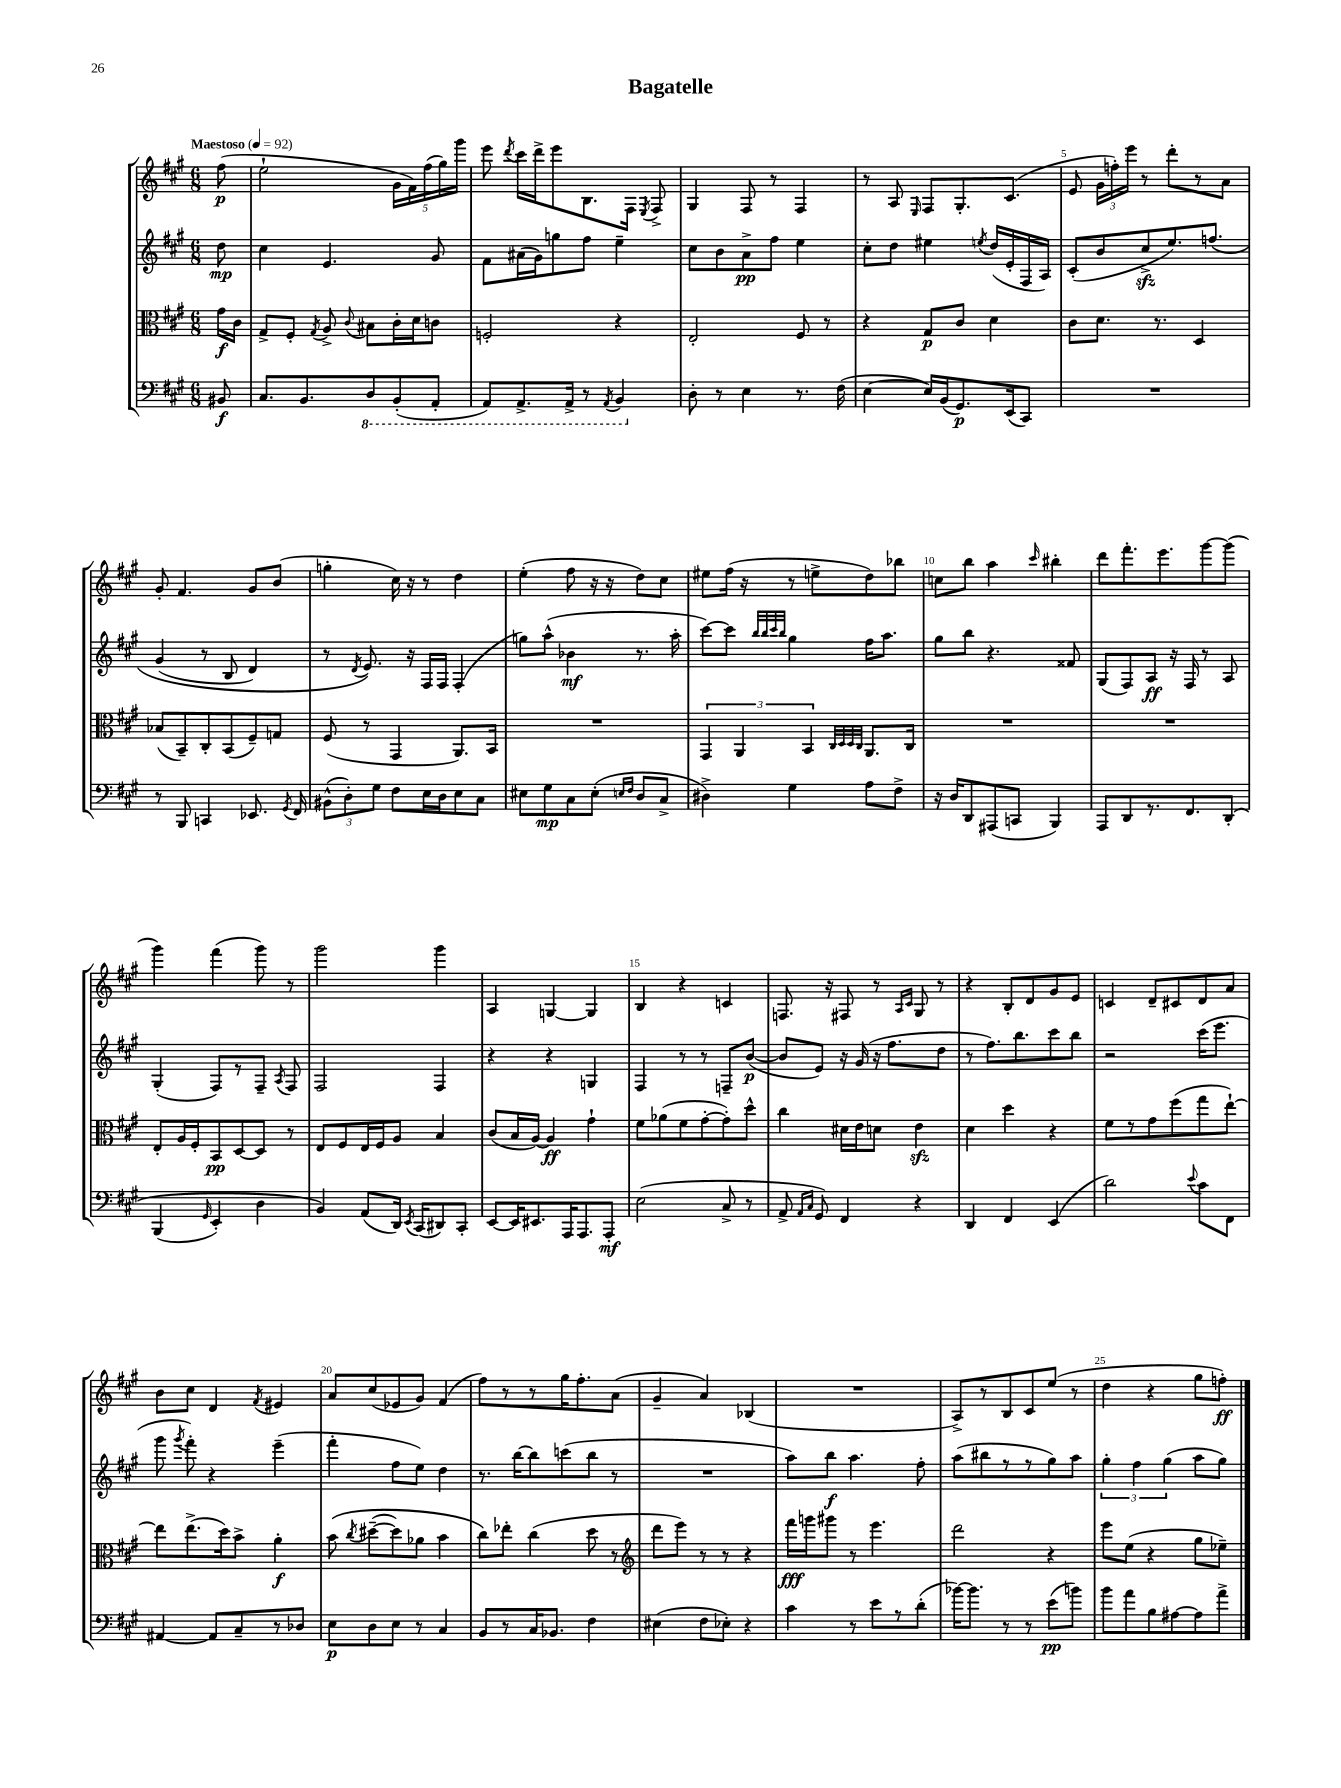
\header { title = "Bagatelle" }
<<
\new StaffGroup <<
\new Staff = "s0" {
    \clef treble \key a \major \numericTimeSignature \time 6/8 \partial 8 \tempo "Maestoso" 4 = 92
    \autoBeamOff fis''8\p( |
    e''2-! \tuplet 5/4 { gis'16[ fis'16) fis''16( gis''16) gis'''16] } |
    e'''8 \acciaccatura { d'''8 } cis'''16[ d'''16-> e'''8 b8. fis16] \acciaccatura { e8 } fis8-> |
    gis4 fis8 r8 fis4 |
    r8 a8 \grace { e16 } fis8[ gis8.-. cis'8.]( |
    e'8 \tuplet 3/2 { gis'16[ f''16-.) e'''16] } r8 d'''8[-. r8 a'8] |
    gis'8-. fis'4. gis'8[ b'8]( |
    g''4-. cis''16) r16 r8 d''4 |
    e''4-.( fis''8 r16 r16 d''8[) cis''8] |
    eis''8[ fis''16]( r16 r8 e''8[-> d''8) bes''8] |
    c''8[ b''8] a''4 \grace { cis'''16 } bis''4-. |
    d'''8[ fis'''8.-. e'''8. gis'''8~ gis'''8]( |
    gis'''4) fis'''4( gis'''8) r8 |
    gis'''2 gis'''4 |
    a4 g4~ g4 |
    b4 r4 c'4 |
    f8. r16 fis8 r8 \grace { a16[ cis'16] } gis8 r8 |
    r4 b8[-. d'8 gis'8 e'8] |
    c'4 d'8[-- cis'8 d'8 a'8] |
    b'8[ cis''8] d'4 \acciaccatura { fis'8 } eis'4 |
    a'8[ cis''8( ees'8 gis'8]) fis'4( |
    fis''8[) r8 r8 gis''16 fis''8.-. a'8]( |
    gis'4-- a'4) bes4( |
    R2. |
    a8[->) r8 b8 cis'8 e''8]( r8 |
    d''4 r4 gis''8[ f''8]-.\ff) \bar "|." |
}
\new Staff = "s1" {
    \clef treble \key a \major \numericTimeSignature \time 6/8 \partial 8
    \autoBeamOff d''8\mp |
    cis''4 e'4. gis'8 |
    fis'8[ ais'16( gis'16) g''8 fis''8] e''4-- |
    cis''8[ b'8 a'8->\pp fis''8] e''4 |
    cis''8[-. d''8] eis''4 \acciaccatura { e''8 } d''16[( e'16-. fis16 a16]) |
    cis'8[-.( b'8 cis''8->\sfz e''8.) f''8.]\( |
    gis'4( r8 b8 d'4) |
    r8 \acciaccatura { d'8 } e'8.\) r16 fis16[ fis16] fis4-.( |
    g''8[) a''8]-^( bes'4\mf r8. a''16-. |
    cis'''8[~) cis'''8] \grace { b''32[ b''32 cis'''32 b''32] } gis''4 fis''16[ a''8.] |
    gis''8[ b''8] r4. fisis'8 |
    gis8[( fis8) a8]\ff r16 fis16 r8 a8 |
    gis4-.( fis8[) r8 fis8]-- \acciaccatura { a8 } fis8 |
    fis2 fis4 |
    r4 r4 g4 |
    fis4 r8 r8 f8[-- b'8]~\p( |
    b'8[ e'8]) r16 gis'16( r16 fis''8.[ d''8] |
    r8 fis''8.[) b''8. cis'''8 b''8] |
    r2 cis'''16[( e'''8.] |
    gis'''8 \acciaccatura { gis'''8 } fis'''8-.) r4 e'''4--( |
    fis'''4-. fis''8[ e''8]) d''4 |
    r8. b''16[~ b''8 c'''8( b''8] r8 |
    R2. |
    a''8[) b''8]\f a''4. fis''8-. |
    a''8[( bis''8 r8 r8 gis''8) a''8] |
    \tuplet 3/2 { gis''4-. fis''4 gis''4( } a''8[ gis''8]) \bar "|." |
}
\new Staff = "s2" {
    \clef alto \key a \major \numericTimeSignature \time 6/8 \partial 8
    \autoBeamOff gis'16[\f cis'16] |
    gis8[-> fis8]-. \acciaccatura { gis8 } a8-> \appoggiatura { cis'8 } bis8[ cis'16-. d'16 c'8] |
    f2-. r4 |
    e2-. fis8 r8 |
    r4 gis8[\p cis'8] d'4 |
    cis'8[ d'8.] r8. d4 |
    bes8[( b,8--) cis8-. b,8( fis8--) g8] |
    fis8( r8 gis,4 a,8.[) b,16] |
    R2. |
    \tuplet 3/2 { gis,4 a,4 b,4 } \grace { cis32[ d32 d32 cis32] } a,8.[ cis16] |
    R2. |
    R2. |
    e8[-. a16 fis16-. b,8\pp d8~ d8] r8 |
    e8[ fis8 e16 fis16 a8] b4 |
    cis'8[( b16 a16]~) a4\ff gis'4-! |
    fis'8[ aes'8( fis'8 gis'8~-. gis'8-.) d''8]-^ |
    cis''4 dis'16[ e'16 d'8] e'4\sfz |
    d'4 d''4 r4 |
    fis'8[ r8 gis'8 fis''8( gis''8 e''8]~-!) |
    e''8[ e''8.->( d''16) b'8]-> a'4-.\f |
    b'8\( \acciaccatura { cis''8 } dis''8[~--( dis''8) aes'8] b'4 |
    cis''8[\) ees''8]-. cis''4( d''8 r8 |
    \clef treble d'''8[ e'''8]) r8 r8 r4 |
    fis'''16[\fff g'''16 gis'''8] r8 e'''4. |
    d'''2 r4 |
    e'''8[ e''8]( r4 gis''8[ ees''8]--) \bar "|." |
}
\new Staff = "s3" {
    \clef bass \key a \major \numericTimeSignature \time 6/8 \partial 8
    \autoBeamOff bis,8\f |
    cis8.[ b,8. \ottava #-1 d,8 b,,8-.( a,,8]-. |
    a,,8[) a,,8.-> a,,16]-> r8 \acciaccatura { a,,8 } b,,4 \ottava #0 |
    d8-. r8 e4 r8. fis16( |
    e4~ e16[) b,16( gis,8.\p) e,16( cis,8]) |
    R2. |
    r8 b,,8 c,4 ees,8. \acciaccatura { gis,8 } fis,16 |
    \tuplet 3/2 { bis,8[-^( d8-.) gis8] } fis8[ e16 d16 e8 cis8] |
    eis8[ gis8\mp cis8 eis8]-.( \grace { e16[ fis16] } d8[ cis8]-> |
    dis4->) gis4 a8[ fis8]-> |
    r16 d16[ d,8 ais,,8( c,8] b,,4) |
    a,,8[ d,8 r8. fis,8. d,8]-.\( |
    b,,4( \grace { gis,16 } e,4-.) d4 |
    b,4\) a,8[( d,16]) \acciaccatura { e,8 } cis,16[( dis,8) cis,8]-. |
    e,8[~ e,16 eis,8. a,,16 a,,8. a,,8]-.\mf |
    e2( cis8-> r8 |
    a,8-> \grace { a,16[ cis16] } gis,8) fis,4 r4 |
    d,4 fis,4 e,4( |
    d'2) \appoggiatura { e'8 } cis'8[ fis,8] |
    ais,4~ ais,8[ cis8-- r8 des8] |
    e8[\p d8 e8] r8 cis4 |
    b,8[ r8 cis16 bes,8.] fis4 |
    eis4( fis8[ ees8]-.) r4 |
    cis'4 r8 e'8[ r8 d'8]-.( |
    bes'16[~) bes'8.] r8 r8 e'8[\pp( b'8]) |
    b'8[ a'8 b8 ais8~ ais8 a'8]-> \bar "|." |
}
>>
>>
\layout { \context { \Score \override BarNumber.break-visibility = ##(#f #t #t) barNumberVisibility = #(every-nth-bar-number-visible 5) } }
